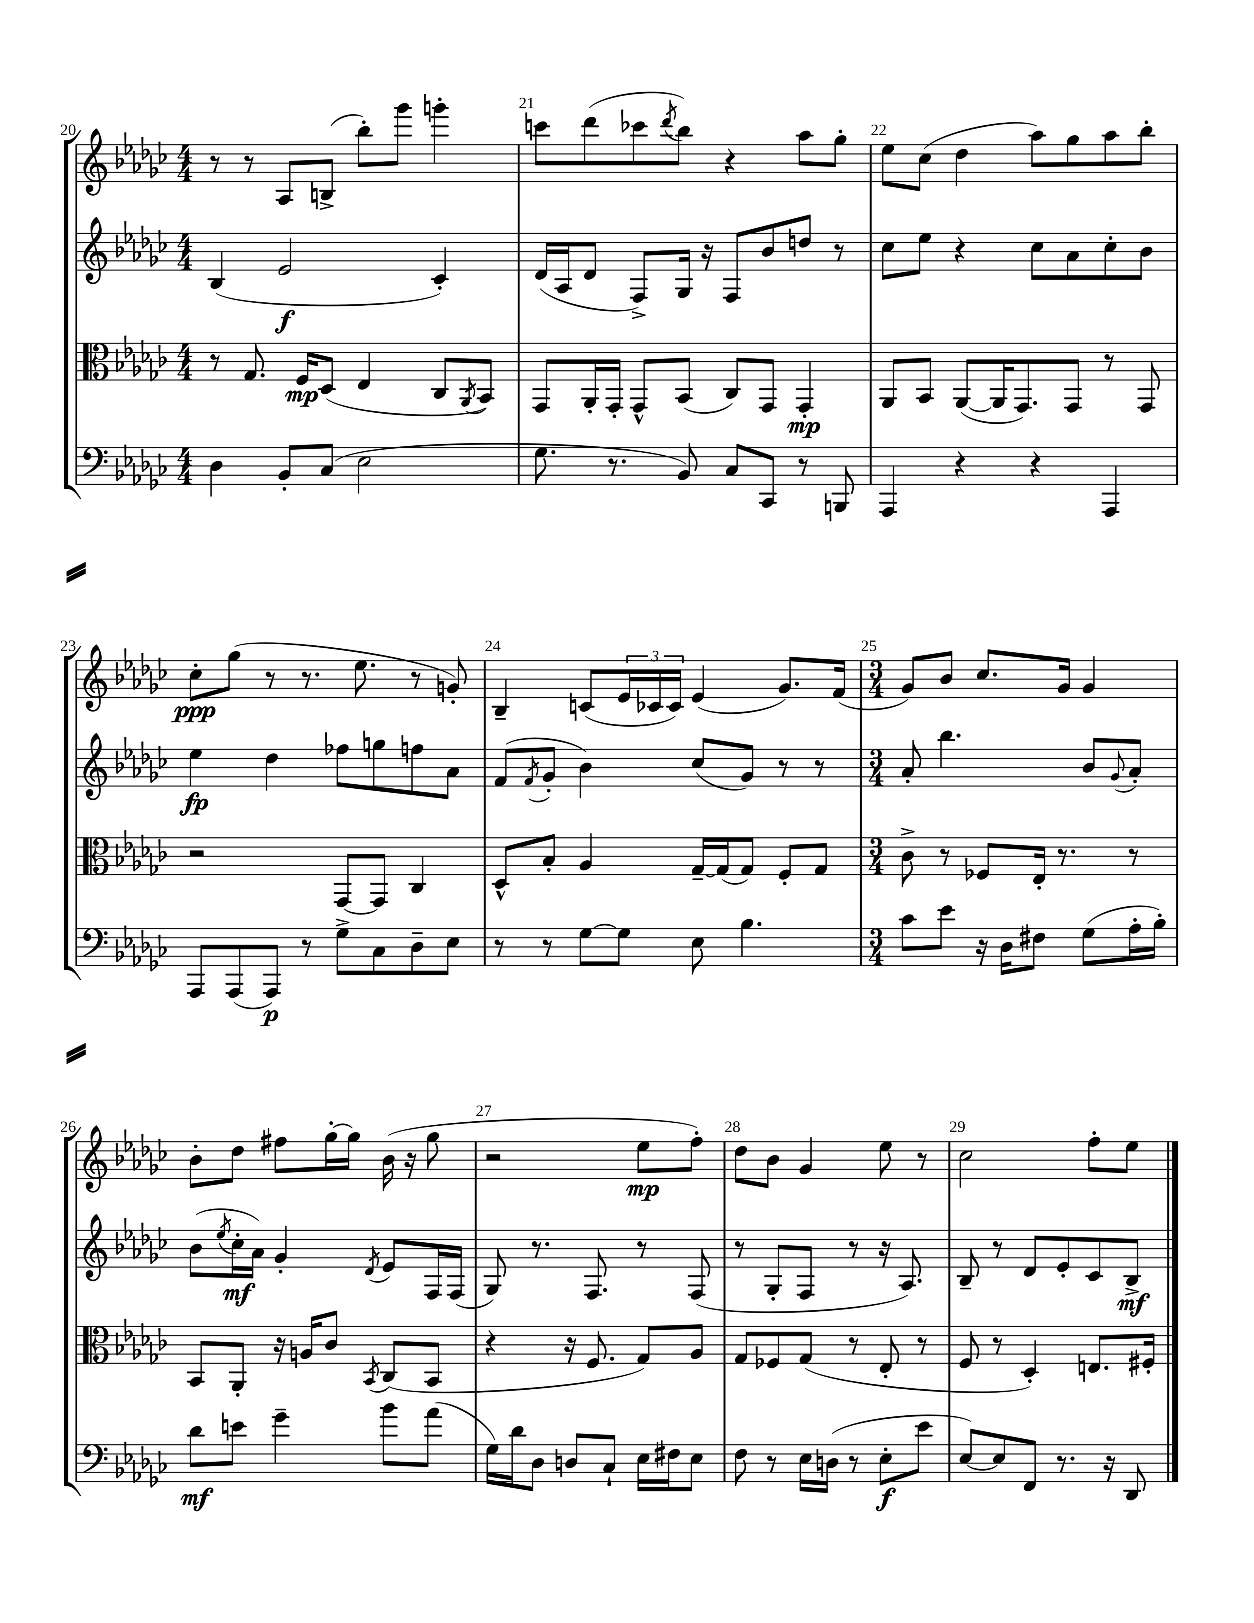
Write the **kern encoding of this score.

**kern	**kern	**kern	**kern
*staff4	*staff3	*staff2	*staff1
*clefF4	*clefC3	*clefG2	*clefG2
*k[b-e-a-d-g-c-]	*k[b-e-a-d-g-c-]	*k[b-e-a-d-g-c-]	*k[b-e-a-d-g-c-]
*M4/4	*M4/4	*M4/4	*M4/4
4D-	8r	(4B-	8r
.	8.G-	.	8r
8BB-'	.	2e-	8A-
.	16F	.	.
(8C-	(8D-	.	(8B^
2E-	4E-	.	8bb-')
.	.	.	8ggg-
.	8C-	4c-')	4ggg'
.	8qAA-	.	.
.	8BB-)	.	.
=	=	=	=
8.G-	8GG-	(16d-	8ccc
.	.	16A-	.
.	16AA-'	8d-	(8ddd-
8.r	16GG-'	.	.
.	8GG-^^	8F^)	8ccc-
.	.	.	8qddd-
8BB-)	(8BB-	16G-	8bb-)
.	.	16r	.
8C-	8C-)	8F	4r
8CC-	8GG-	8b-	.
8r	4GG-'	8dd	8aa-
8BBB	.	8r	8gg-'
=	=	=	=
4AAA-	8AA-	8cc-	8ee-
.	8BB-	8ee-	(8cc-
4r	([8AA-	4r	4dd-
.	16AA-]	.	.
.	8.GG-)	.	.
4r	.	8cc-	8aa-)
.	8GG-	8a-	8gg-
4AAA-	8r	8cc-'	8aa-
.	8GG-	8b-	8bb-'
=	=	=	=
8AAA-	2r	4ee-	8cc-'
(8AAA-	.	.	(8gg-
8AAA-)	.	4dd-	8r
8r	.	.	8.r
8G-^	[8GG-	8ff-	.
.	.	.	8.ee-
8C-	8GG-]	8gg	.
8D-~	4C-	8ff	8r
8E-	.	8a-	8g')
=	=	=	=
8r	8D-^^	(8f	4B-~
.	.	8qf	.
8r	8B-'	8g-'	.
[8G-	4A-	4b-)	(8c
8G-]	.	.	24e-
.	.	.	24c-
.	.	.	24c-)
8E-	[16G-~	(8cc-	(4e-
.	(16G-]	.	.
4.B-	8G-)	8g-)	.
.	8F'	8r	8.g-)
.	8G-	8r	.
.	.	.	(16f
=	=	=	=
*M3/4	*M3/4	*M3/4	*M3/4
8c-	8c-^	8a-'	8g-)
8e-	8r	4.bb-	8b-
16r	8F-	.	8.cc-
16D-	.	.	.
8F#	16E-'	.	.
.	8.r	.	16g-
(8G-	.	8b-	4g-
.	.	8qqg-	.
16A-'	8r	8a-'	.
16B-')	.	.	.
=	=	=	=
8d-	8BB-	(8b-	8b-'
.	.	8qee-	.
8e	8AA-'	16cc-'	8dd-
.	.	16a-)	.
4g-~	16r	4g-'	8ff#
.	16A	.	.
.	8c-	.	[16gg-'
.	.	.	16gg-]
.	8qBB-	8qd-	.
8b-	(8C-	8e-	(16b-
.	.	.	16r
(8a-	8BB-	16F	8gg-
.	.	(16F	.
=	=	=	=
16G-)	4r	8G-)	2r
16d-	.	.	.
8D-	.	8.r	.
8D	16r	.	.
.	8.F	8.F	.
8C-`	.	.	.
16E-	8G-)	8r	8ee-
16F#	.	.	.
8E-	8A-	(8F	8ff')
=	=	=	=
8F	8G-	8r	8dd-
8r	8F-	8G-'	8b-
16E-	(8G-	8F	4g-
(16D	.	.	.
8r	8r	8r	.
8E-'	8E-'	16r	8ee-
.	.	8.A-)	.
8e-	8r	.	8r
=	=	=	=
[8E-)	8F	8B-~	2cc-
8E-]	8r	8r	.
8FF	4D-')	8d-	.
8.r	.	8e-'	.
.	8.E	8c-	8ff'
16r	.	.	.
8DD-	.	8B-^	8ee-
.	16F#'	.	.
==	==	==	==
*-	*-	*-	*-
